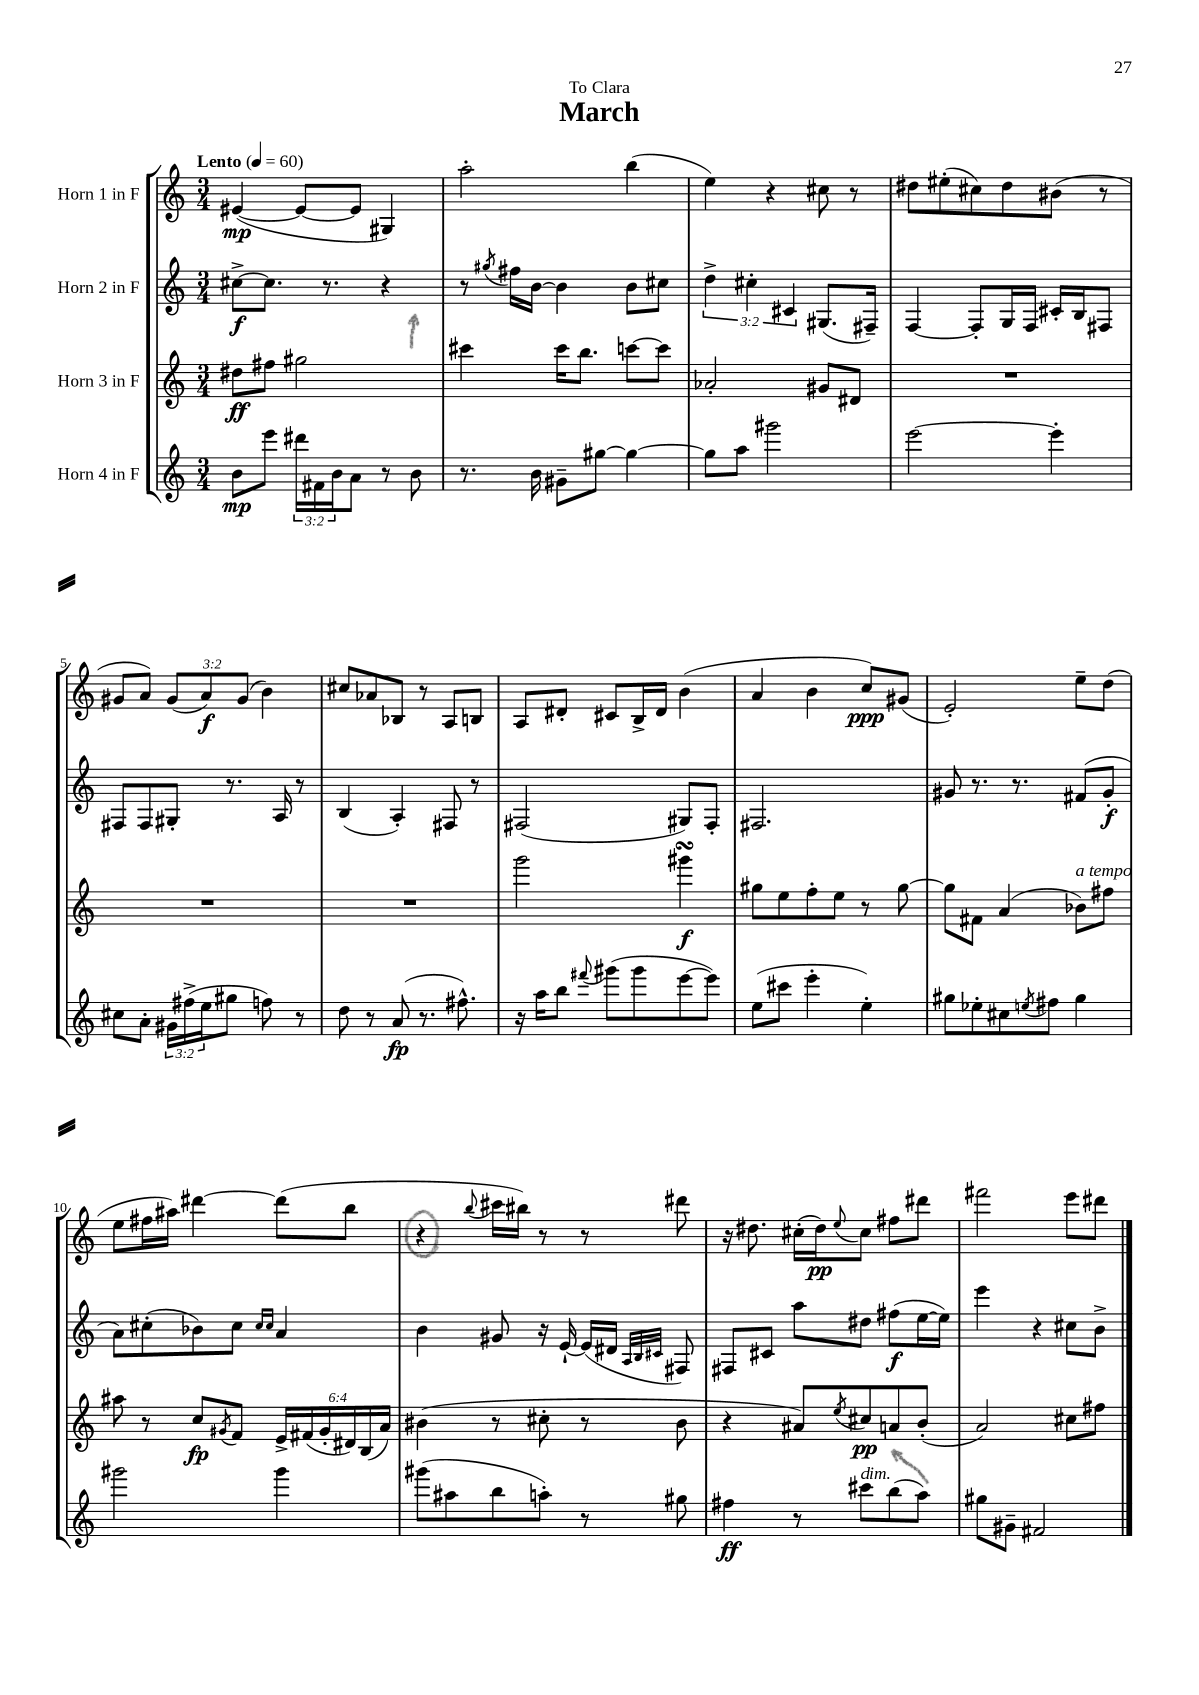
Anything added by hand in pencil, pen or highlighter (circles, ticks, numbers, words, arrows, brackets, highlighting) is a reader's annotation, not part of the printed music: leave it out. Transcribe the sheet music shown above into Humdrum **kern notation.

**kern	**kern	**kern	**kern
*staff4	*staff3	*staff2	*staff1
*clefG2	*clefG2	*clefG2	*clefG2
*k[]	*k[]	*k[]	*k[]
*M3/4	*M3/4	*M3/4	*M3/4
*MM60	*MM60	*MM60	*MM60
8b\L	8dd#\L	[8cc#^\L	([4e#/
8eee\J	8ff#\J	8.cc#\]J	.
24ddd#\LL	2gg#\	.	8e#/_L
24f#\	.	.	.
.	.	8.r	.
24b\J	.	.	.
8a\J	.	.	8e#/]J
8r	.	4r	4G#/)
8b\	.	.	.
=	=	=	=
8.r	4ccc#\	8r	2aa'\
.	.	8qgg#/	.
.	.	16ff#\LL	.
16b\	.	[16b\JJ	.
8g#~\L	16ccc#\LK	4b\]	.
.	8.bb\J	.	.
[8gg#\J	.	.	.
4gg#\_	[8ccc\L	8b\L	(4bb\
.	8ccc\]J	8cc#\J	.
=	=	=	=
8gg#\]L	2a-'/	6dd^\	4ee\)
8aa\J	.	.	.
.	.	6cc#'\	.
2ggg#\	.	.	4r
.	.	6c#/	.
.	8g#/L	(8.G#/L	8cc#\
.	8d#/J	.	8r
.	.	16F#~/Jk)	.
=	=	=	=
[2eee\	2.r	[4F/	8dd#\L
.	.	.	(8ee#'\
.	.	8F'/]L	8cc#\)
.	.	16G/L	8dd#\
.	.	16F/JJ	.
4eee'\]	.	16c#'/LL	(8b#\J
.	.	16B/J	.
.	.	8F#/J	8r
=	=	=	=
8cc#\L	2.r	8F#/L	8g#/L
8a'\J	.	8F#/	8a/J)
24g#\LL	.	8G#'/J	(12g#/L
(24ff#^\	.	.	.
24ee\J	.	.	12a/)
8gg#\J	.	8.r	.
.	.	.	(12g#/J
8ff\)	.	.	4b\)
.	.	16A/	.
8r	.	8r	.
=	=	=	=
8dd\	2.r	(4B/	8cc#/L
8r	.	.	8a-/
(8a/	.	4A'/)	8B-/J
8.r	.	.	8r
.	.	8F#/	8A/L
8.ff#^^\)	.	.	.
.	.	8r	8B/J
=	=	=	=
16r	2ggg\	(2F#/	8A/L
16aa\LK	.	.	.
8bb\J	.	.	8d#'/J
8qqfff#/	.	.	.
(8ggg#\L	.	.	8c#/L
8ggg#\	.	.	16B^/L
.	.	.	16d#/JJ
[8eee\	4ggg#\	8G#/L)	(4b\
8eee\]J)	.	8F#'/J	.
=	=	=	=
(8ee\L	8gg#\L	2.F#/	4a/
8ccc#\J	8ee\	.	.
4eee'\	8ff'\	.	4b\
.	8ee\J	.	.
4ee'\)	8r	.	8cc/L)
.	[8gg#\	.	(8g#/J
=	=	=	=
8gg#\L	8gg#\]L	8g#/	2e'/)
8ee-'\	8f#\J	8.r	.
8cc#\	(4a/	.	.
.	.	8.r	.
8qee/	.	.	.
8ff#\J	.	.	.
4gg#\	8b-\L)	(8f#/L	8ee~\L
.	8ff#\J	8g#'/J	(8dd\J
=	=	=	=
2ggg#\	8aa#\	8a\L)	8ee\L
.	8r	(8cc#'\	16ff#\L
.	.	.	16aa#\JJ)
.	8cc/L	8b-\)	[4ddd#\
.	8qg#/	.	.
.	8f/J	8cc#\J	.
.	.	16qqcc#/LL	.
.	.	16qqcc#/JJ	.
4ggg#\	24e^/LL	4a/	(8ddd#\]L
.	(24f#/	.	.
.	24g#'/	.	.
.	24d#/)	.	8bb\J
.	(24B/	.	.
.	24a/JJ)	.	.
=	=	=	=
(8ggg#\L	(4b#\	4b\	4r
8aa#\	.	.	.
.	.	.	8qqbb/
8bb\	8r	8g#/	16ccc#\LL
.	.	.	16bb#\JJ)
8aa'\J)	8cc#'\	16r	8r
.	.	[16e`/	.
8r	8r	(16e/]LL	8r
.	.	16d#/JJ	.
.	.	32qqA/LLL	.
.	.	32qqB/	.
.	.	32qqc#/JJJ	.
8gg#\	8b#\	8F#/)	8ddd#\
=	=	=	=
4ff#\	4r	8F#/L	16r
.	.	.	8.dd#\
.	.	8c#/J	.
8r	8a#/L)	8aa\L	(16cc#'\LL
.	.	.	16dd#\J)
.	8qee/	.	8qqee/
8ccc#\L	8cc#/	8dd#\J	8cc#\J
(8bb\	8a/	(8ff#\L	8ff#\L
8aa\J)	(8b'/J	[16ee\L	8ddd#\J
.	.	16ee\]JJ)	.
=	=	=	=
8gg#\L	2a/)	4eee\	2fff#\
8g#~\J	.	.	.
2f#/	.	4r	.
.	8cc#\L	8cc#\L	8eee\L
.	8ff#\J	8b^\J	8ddd#\J
==	==	==	==
*-	*-	*-	*-
